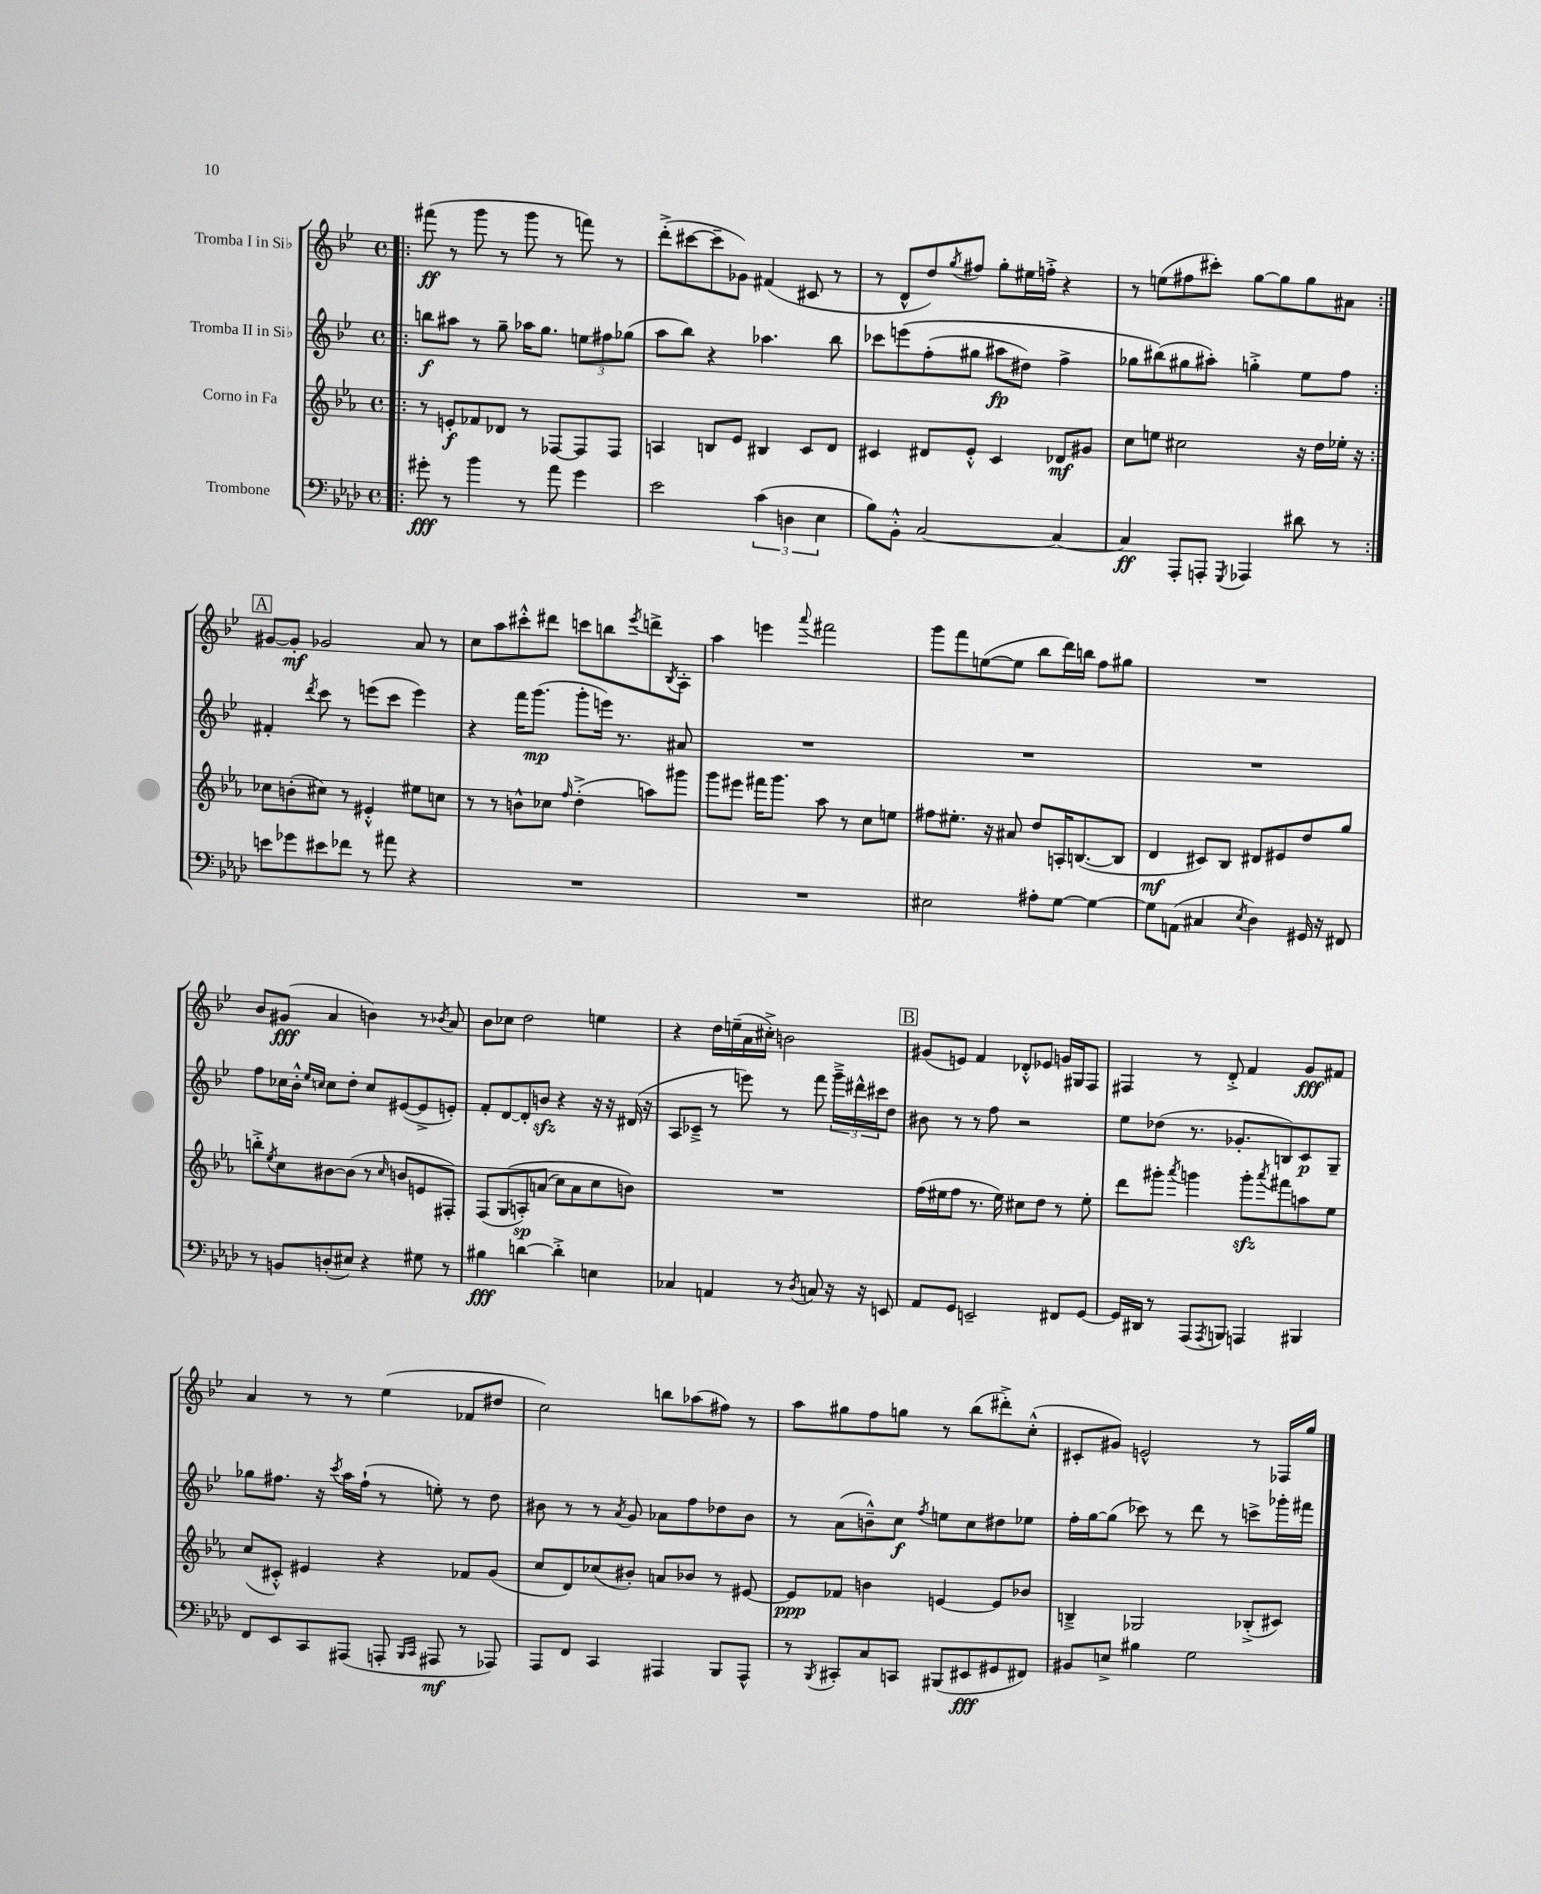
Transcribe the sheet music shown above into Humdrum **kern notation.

**kern	**dynam	**kern	**dynam	**kern	**dynam	**kern	**dynam
*part4	*part4	*part3	*part3	*part2	*part2	*part1	*part1
*staff4	*staff4	*staff3	*staff3	*staff2	*staff2	*staff1	*staff1
*I"Trombone	*	*I"Corno in Fa	*	*I"Tromba II in Si♭	*	*I"Tromba I in Si♭	*
*clefF4	*	*clefG2	*	*clefG2	*	*clefG2	*
*k[b-e-a-d-]	*	*k[b-e-a-]	*	*k[b-e-]	*	*k[b-e-]	*
*M4/4	*	*M4/4	*	*M4/4	*	*M4/4	*
*met(c)	*	*met(c)	*	*met(c)	*	*met(c)	*
=1!|:	=1!|:	=1!|:	=1!|:	=1!|:	=1!|:	=1!|:	=1!|:
8g#X'\	fff	8r	.	8bbn\L	f	(8fff#X\	ff
8r	.	8en'/L	f	8aa#X\J	.	8r	.
4b-\	.	8f-X/	.	8r	.	8ggg\	.
.	.	8d-X/J	.	8gg~\	.	8r	.
8r	.	8r	.	16aa-X\KL	.	8ggg\	.
.	.	.	.	8.gg\J	.	.	.
8a-\	.	[8F-X/L	.	.	.	8r	.
4g#\	.	8F-/]	.	12een\L	.	8fffn\)	.
.	.	.	.	12ff#X\	.	.	.
.	.	8F-/J	.	.	.	8r	.
.	.	.	.	(12gg-X\J	.	.	.
=2	=2	=2	=2	=2	=2	=2	=2
2e-\	.	4An/	.	8aa\L	.	(8ddd'^\L	.
.	.	.	.	8bb-\J)	.	[8ccc#X\	.
.	.	8Bn/L	.	4r	.	8ccc#~\]	.
.	.	8e-/J	.	.	.	8g-X\J)	.
(6c\	.	4B#X/	.	4.aa-X\	.	(4f#X/	.
6Dn\	.	.	.	.	.	.	.
.	.	8c/L	.	.	.	8c#X/	.
6E-\	.	.	.	.	.	.	.
.	.	8d/J	.	8bb-\	.	8r	.
=3	=3	=3	=3	=3	=3	=3	=3
8B-\L)	.	4c#X/	.	8ccc-X\L	.	8r	.
8BB-'^^\J	.	.	.	(8eeen\	.	8d^^/L	.
[2C/	.	8d#X/L	.	(8ff'\	.	8dd/)	.
.	.	.	.	.	.	8qgg/	.
.	.	8e-'^^/J	.	8gg#X\J	.	8ff#X/J	.
.	.	4c#/	.	8aa#X\L	fp	8gg'\L	.
.	.	.	.	8dd#X\J)	.	16ee#X\L	.
.	.	.	.	.	.	16ffn'^\JJ	.
4C/_	.	8d-X/L	mf	4ff^\	.	4r	.
.	.	8g#X/J	.	.	.	.	.
=4	=4	=4	=4	=4	=4	=4	=4
4C/]	ff	8cc\L	.	8gg-X\L	.	8r	.
.	.	8een\J	.	(8bb#X\)	.	(8een\L	.
8AAA-'/L	.	2cc#X\	.	8gg#X\	.	8ff#X\	.
8AAAn'/J	.	.	.	8aa#X'\J)	.	8ccc#X'\J)	.
8qGGG/	.	.	.	.	.	.	.
4AAA-X/	.	.	.	4ggn'^\	.	[8gg\L	.
.	.	.	.	.	.	8gg\]	.
8d#X\	.	16r	.	8ee-\L	.	8gg\	.
.	.	16dd\LL	.	.	.	.	.
8r	.	16ee-X'\JJ	.	8ff\J	.	8a#X\J	.
.	.	16r	.	.	.	.	.
!!LO:LB:g=z
!!LO:REH:place=s1:t=A
=5:|!	=5:|!	=5:|!	=5:|!	=5:|!	=5:|!	=5:|!	=5:|!
8en\L	.	8cc-X\L	.	4f#X'/	.	[8g#X/L	.
8g-X\	.	(8bn'\	.	.	.	8g#'/J]	mf
.	.	.	.	8qddd/	.	.	.
8e#X\	.	8cc#X\J)	.	8ccc\	.	2g-X/	.
8f-X\J	.	8r	.	8r	.	.	.
8r	.	4e#X'^^/	.	(8eeen\L	.	.	.
8a#X\	.	.	.	8ccc\J	.	.	.
4r	.	8ee#X\L	.	4eee\)	.	8a/	.
.	.	8ccn\J	.	.	.	8r	.
=6	=6	=6	=6	=6	=6	=6	=6
1r	.	8r	.	4r	.	8cc\L	.
.	.	8r	.	.	.	8aa\	.
.	.	8bn^^\L	.	16fff\KL	.	8ccc#X'^^\	.
.	.	.	.	(8.ggg\J	mp	.	.
.	.	8cc-X\J	.	.	.	8ddd#X\J	.
.	.	16qqff/	.	.	.	.	.
.	.	(4dd'^\	.	8ggg'\L	.	8cccn\L	.
.	.	.	.	16eeen\Jk)	.	8bbn\	.
.	.	.	.	8.r	.	.	.
.	.	.	.	.	.	8qeee-/	.
.	.	8aan\L)	.	.	.	8dddn^\	.
.	.	.	.	.	.	8qB-/	.
.	.	8ggg#X\J	.	8a#X/	.	8A'\J	.
=7	=7	=7	=7	=7	=7	=7	=7
1r	.	8ggg\L	.	1r	.	4aa\	.
.	.	8eee#X\J	.	.	.	.	.
.	.	16fff#X\KL	.	.	.	4eeen\	.
.	.	8.ggg\J	.	.	.	.	.
.	.	.	.	.	.	8qqaaa/	.
.	.	8aa-\	.	.	.	2fff#X\	.
.	.	8r	.	.	.	.	.
.	.	8cc\L	.	.	.	.	.
.	.	8een\J	.	.	.	.	.
=8	=8	=8	=8	=8	=8	=8	=8
2E#X\	.	8ff#X\L	.	1r	.	8ggg\L	.
.	.	8.ee#X'\J	.	.	.	8fff\	.
.	.	.	.	.	.	([8een\	.
.	.	16r	.	.	.	.	.
.	.	8a#X/	.	.	.	8ee\J]	.
8A#X'\L	.	8dd/L	.	.	.	8bb-\L	.
[8G\J	.	16An'/K	.	.	.	16ddd\L)	.
.	.	([8.Bn/	.	.	.	16bbn\JJ	.
4G\_	.	.	.	.	.	8ff\L	.
.	.	8B/J]	.	.	.	8gg#X\J	.
=9	=9	=9	=9	=9	=9	=9	=9
8G\L]	.	4d/	mf	1r	.	1r	.
(8AAn\J	.	.	.	.	.	.	.
4C#X/	.	8c#X/L)	.	.	.	.	.
.	.	8B-/J	.	.	.	.	.
8qE-/	.	.	.	.	.	.	.
4D-\)	.	8d#X/L	.	.	.	.	.
.	.	8e#X/	.	.	.	.	.
16GG#X/	.	8dd/	.	.	.	.	.
16r	.	.	.	.	.	.	.
8FF#X/	.	8gg/J	.	.	.	.	.
!!LO:LB:g=z
=10	=10	=10	=10	=10	=10	=10	=10
8r	.	8bbn'^\L	.	8ff\L	.	8b-/L	.
.	.	8qee-/	.	.	.	.	.
8BBn/L	.	8cc\	.	16cc-X\L	.	(8g#X/J	fff
.	.	.	.	16b-'^^\JJ	.	.	.
.	.	.	.	16qqee-/LL	.	.	.
.	.	.	.	16qqccn/JJ	.	.	.
(8Dn'/	.	[8b#X\	.	8cc\L	.	4a/	.
8E#X/J)	.	(8b#\J]	.	8dd'\J	.	.	.
4r	.	8r	.	8cc/L	.	4bn\)	.
.	.	16qqcc/	.	.	.	.	.
.	.	8bn/L	.	([8e#X/	.	.	.
8G#X\	.	8en/	.	8e#^/]	.	8r	.
.	.	.	.	.	.	8qb-X/	.
8r	.	8F#X'/J)	.	8en'/J)	.	8a/	.
=11	=11	=11	=11	=11	=11	=11	=11
4B#X\	fff	(8F/L	.	8f'/L	.	8b-\L	.
.	.	(8G/	.	[8d/	.	8cc-X\J	.
[4dn\	.	8An'/)	sp	8d'/]	.	2dd\	.
.	.	(8an/J	.	8bnzz/J	.	.	.
4d'^\]	.	8cc\L)	.	4r	.	.	.
.	.	8a\	.	.	.	.	.
4En\	.	8cc\	.	16r	.	4een\	.
.	.	.	.	16r	.	.	.
.	.	8bn\J)	.	(16d#X/	.	.	.
.	.	.	.	16r	.	.	.
=12	=12	=12	=12	=12	=12	=12	=12
4C-X/	.	1r	.	8A/L	.	4r	.
.	.	.	.	8c-X~^/J	.	.	.
4AAn/	.	.	.	8r	.	16dd\LL	.
.	.	.	.	.	.	(16een~\	.
.	.	.	.	8eeen\)	.	16a\	.
.	.	.	.	.	.	16cc#X'^\JJ)	.
8r	.	.	.	8r	.	2bn\	.
8qD-/	.	.	.	.	.	.	.
8Cn/	.	.	.	8fff\	.	.	.
16r	.	.	.	24ggg~^\LL	.	.	.
.	.	.	.	24ddd#X^^\	.	.	.
16r	.	.	.	.	.	.	.
.	.	.	.	24ccc#X\J	.	.	.
8EEn/	.	.	.	8dd\J	.	.	.
!!LO:REH:place=s1:t=B
=13	=13	=13	=13	=13	=13	=13	=13
8AA-/L	.	(16ff\LL	.	8b#X\	.	(8g#X/L	.
.	.	16ee#X\J	.	.	.	.	.
8GG/J	.	8ff\J	.	8r	.	8en/J)	.
2EEn~/	.	8.r	.	8r	.	4f/	.
.	.	.	.	8ff\	.	.	.
.	.	16ee#\)	.	.	.	.	.
.	.	8cc#X\L	.	2r	.	8d-X'^^/L	.
.	.	8dd\J	.	.	.	8e-X/J	.
8FF#X/L	.	8r	.	.	.	16gn/LL	.
.	.	.	.	.	.	16G#X/J	.
[8GG/J	.	8ee#'\	.	.	.	8F/J	.
=14	=14	=14	=14	=14	=14	=14	=14
16GG/LL]	.	8ddd\L	.	8ee-\L	.	4F#X/	.
16DD#X/JJ	.	.	.	.	.	.	.
8r	.	8ggg#X'\J	.	(8dd-X\J	.	.	.
.	.	8qaaa-/	.	.	.	.	.
(8AAA-/L	.	4gggn\	.	8.r	.	8r	.
8qAAA-/	.	.	.	.	.	.	.
8BBBn/J)	.	.	.	.	.	8d'^/	.
.	.	.	.	8.g-X'/L	.	.	.
4AAAn/	.	8gggzz'\L	.	.	.	4f/	.
.	.	8qaaa-/	.	.	.	.	.
.	.	8fff#X\	.	8Bn/)	.	.	.
4BBB#X/	.	8aan\	.	8c/	p	8g/L	fff
.	.	8ee-\J	.	8G~/J	.	8f#X/J	.
!!LO:LB:g=z
=15	=15	=15	=15	=15	=15	=15	=15
8FF/L	.	(8cc/L	.	8gg-X\L	.	4a/	.
8EE-/	.	8c#X'^^/J)	.	8.ff#X\J	.	.	.
8CC/	.	4e#X/	.	.	.	8r	.
.	.	.	.	16r	.	.	.
.	.	.	.	8qccc/	.	.	.
(8AAA#X/J	.	.	.	16aa\LL	.	8r	.
.	.	.	.	(16ff#`\JJ	.	.	.
8AAAn'/	.	4r	.	8r	.	(4ee-\	.
16qqBBB-/LL	.	.	.	.	.	.	.
16qqCC/JJ	.	.	.	.	.	.	.
8AAA#X/	mf	.	.	8een'\)	.	.	.
8r	.	8f-X/L	.	8r	.	8f-X/L	.
8AAA-X/)	.	(8g/J	.	8dd\	.	8dd#X/J	.
=16	=16	=16	=16	=16	=16	=16	=16
8AAA-/L	.	8cc/L	.	8b#X\	.	2cc\)	.
8FF/J	.	8d/)	.	8r	.	.	.
4CC/	.	(8cc-X/	.	8r	.	.	.
.	.	.	.	8qa/	.	.	.
.	.	8b#X'/J)	.	8g/	.	.	.
4AAA#X/	.	8an/L	.	8a-X\L	.	8bbn\L	.
.	.	8b-X/J	.	8ff\	.	(8aa-X\	.
8BBB-/L	.	8r	.	8dd-X\	.	8ff#X\J)	.
8AAA#^^/J	.	[8e#X/	.	8b#\J	.	8r	.
=17	=17	=17	=17	=17	=17	=17	=17
8r	.	8e#/L]	ppp	8r	.	8aa\L	.
8qBBB-/	.	.	.	.	.	.	.
8CC#X'/L	.	8f-X/J	.	(8a\L	.	8gg#X\	.
8C/	.	4bn\	.	8bn~^^\)	.	8ff\	.
8CCn/J	.	.	.	8cc\J	f	8ggn\J	.
.	.	.	.	8qff/	.	.	.
(8BBB#X/L	.	[4en/	.	8een\L	.	8r	.
8EE#X/	fff	.	.	8cc\	.	(8bb-\L	.
8GG#X/	.	8e/L]	.	8dd#X\	.	8ddd#X'^\)	.
8FF#X/J)	.	8b-X/J	.	8ee-X\J	.	(8cc'^^\J	.
=18	=18	=18	=18	=18	=18	=18	=18
8BB#X/L	.	4Bn~^/	.	16ff'\LL	.	8c#X'/L	.
.	.	.	.	[16gg\J	.	.	.
8En^/J	.	.	.	(8gg\J]	.	8g#X/J)	.
4B#X\	.	2G-X/	.	8ccc-X\)	.	2en^^/	.
.	.	.	.	8r	.	.	.
2G\	.	.	.	8ddd\	.	.	.
.	.	.	.	8r	.	.	.
.	.	(8B-X'^/L	.	8cccn^\L	.	8r	.
.	.	8c#X/J)	.	16ggg-X'\L	.	16F-X/LL	.
.	.	.	.	16fff#X\JJ	.	16gg/JJ	.
==	==	==	==	==	==	==	==
*-	*-	*-	*-	*-	*-	*-	*-
